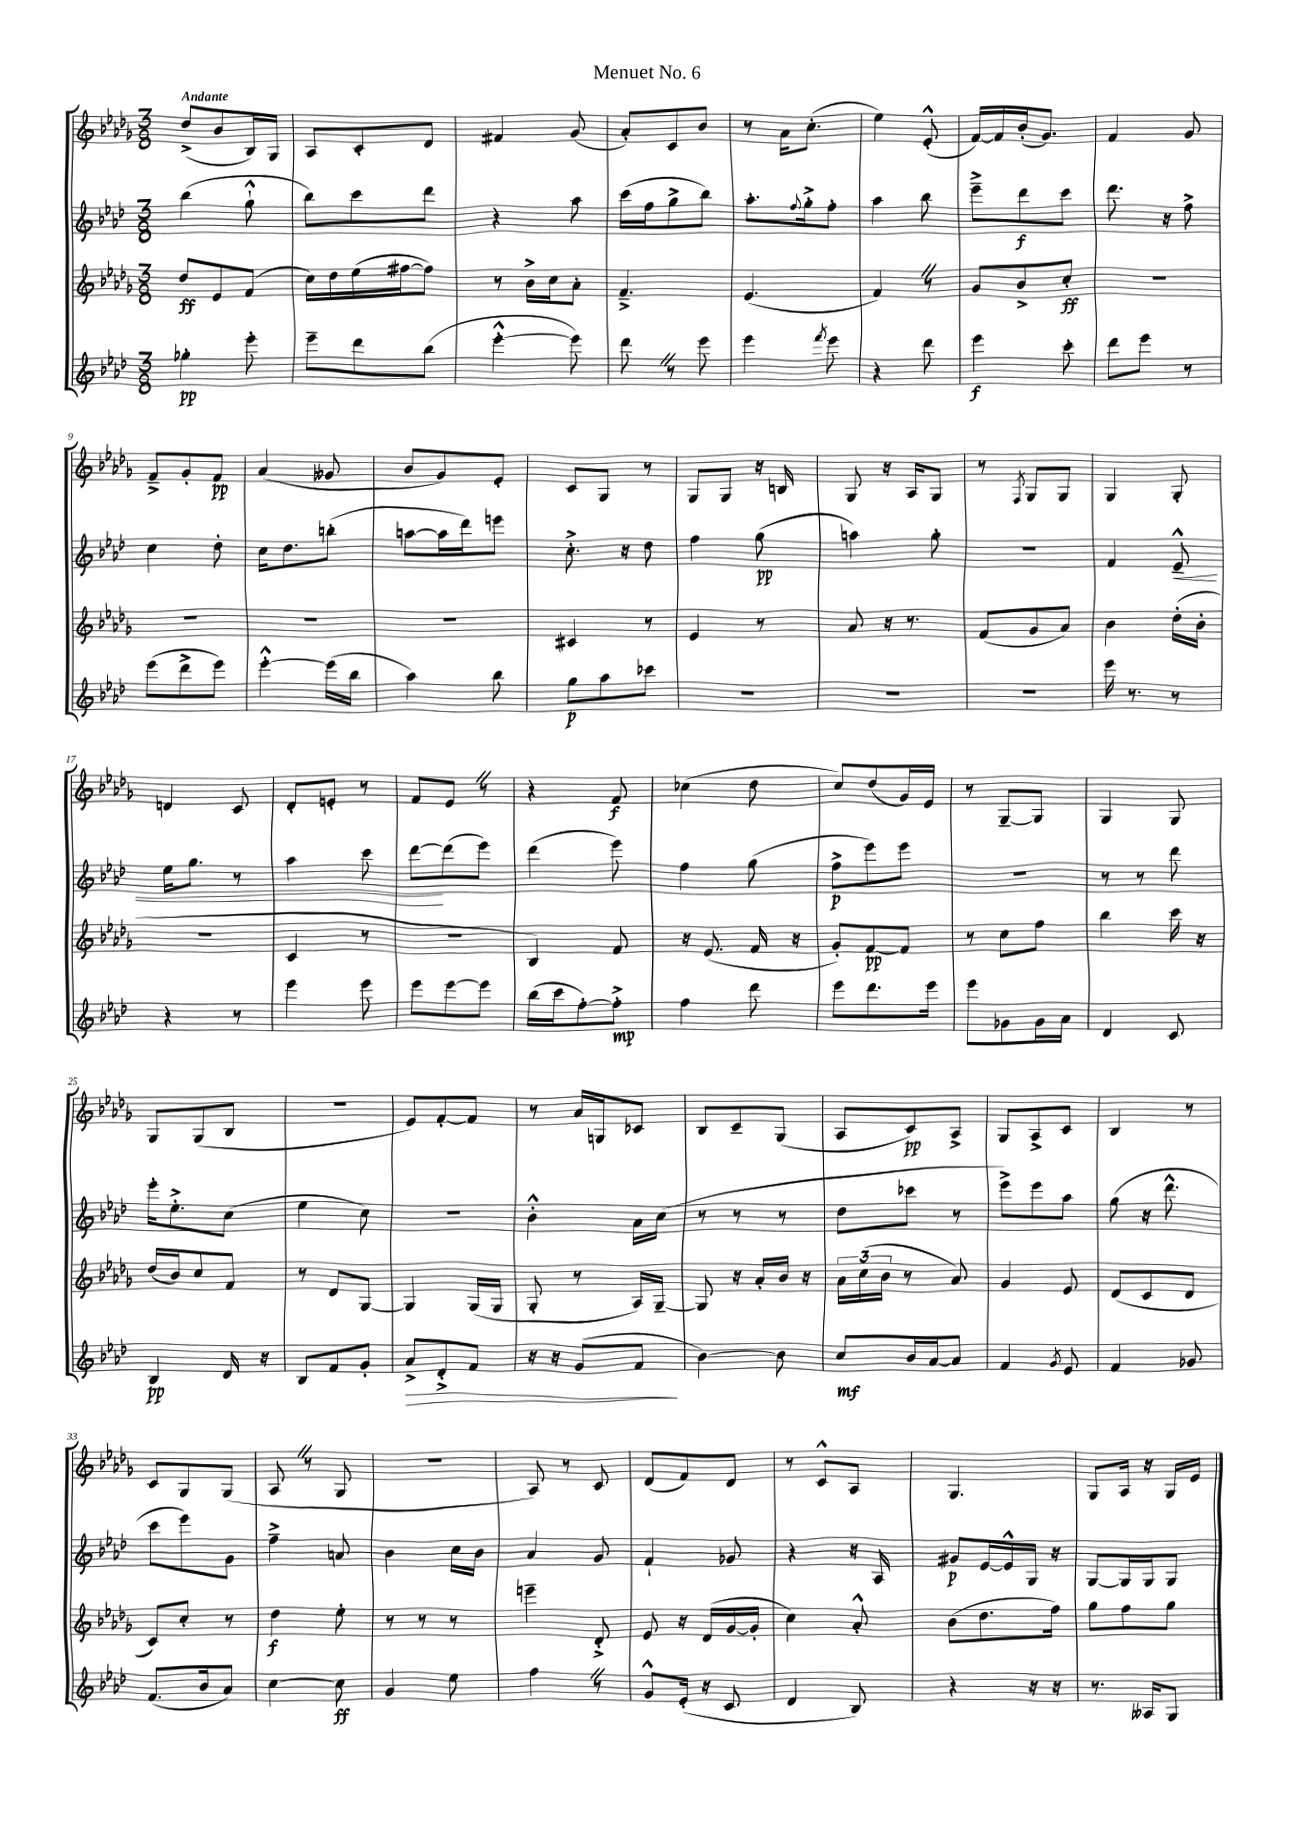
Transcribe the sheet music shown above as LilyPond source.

\header { title = "Menuet No. 6" }
<<
\new StaffGroup <<
\new Staff = "s0" {
    \clef treble \key des \major \numericTimeSignature \time 3/8 \tempo "Andante"
    des''8->( bes'8 bes16) ges16 |
    aes8 c'8-. des'8 |
    fis'4 ges'8( |
    aes'8-.) c'8 bes'8 |
    r8 aes'16 c''8.-.( |
    ees''4) ees'8-.-^( |
    f'16~) f'16 bes'16-.( ges'8.) |
    f'4 ges'8 |
    f'8---> ges'8-. f'8\pp |
    aes'4( geses'8 |
    bes'8 ges'8) ees'8-. |
    c'8 ges8 r8 |
    ges8 ges8 r16 b16 |
    ges8 r16 aes16 ges8 |
    r8 \acciaccatura { f8 } ges8 ges8 |
    ges4 ges8-. |
    d'4 c'8 |
    des'8-. e'8-. r8 |
    f'8 ees'8 \once \override BreathingSign.text = \markup { \musicglyph "scripts.caesura.straight" } \breathe r8 |
    r4 f'8\f |
    ces''4( des''8 |
    c''8) des''8( ges'16) ees'16 |
    r8 ges8~-- ges8 |
    ges4 ges8 |
    ges8 ges8( bes8 |
    R4. |
    ees'8) f'8~-. f'8 |
    r8 aes'16 g16 ces'8 |
    bes8 c'8-- ges8( |
    aes8 c'8\pp) aes8-> |
    ges8 aes8-> c'8 |
    bes4 r8 |
    c'8 ges8 ges8( |
    aes8 \once \override BreathingSign.text = \markup { \musicglyph "scripts.caesura.straight" } \breathe r8 ges8 |
    R4. |
    aes8) r8 c'8 |
    des'8( f'8) des'8 |
    r8 c'8-^ aes8 |
    ges4. |
    ges8 aes16 r16 ges16 ees'16 \bar "|." |
}
\new Staff = "s1" {
    \clef treble \key aes \major \numericTimeSignature \time 3/8
    bes''4( g''8-!-^ |
    bes''8) c'''8 des'''8 |
    r4 aes''8 |
    c'''16( f''16 g''8-> bes''8) |
    aes''8.-. \appoggiatura { f''8 } g''16-.-> f''8-. |
    aes''4 bes''8 |
    ees'''8---> des'''8\f c'''8 |
    des'''8. r16 f''8-> |
    c''4 des''8-. |
    c''16 des''8. b''8-.( |
    a''8~ a''16 des'''16) e'''8 |
    c''8.-.-> r16 des''8 |
    f''4 g''8\pp( |
    a''4) g''8-. |
    R4. |
    f'4 ees'8---^\< |
    ees''16 g''8. r8 |
    aes''4 c'''8 |
    des'''8~\! des'''8( ees'''8) |
    des'''4( ees'''8) |
    f''4 g''8( |
    f''8->\p ees'''8) ees'''8 |
    R4. |
    r8 r8 des'''8 |
    ees'''16-. ees''8.-.-> c''8( |
    ees''4 c''8) |
    R4. |
    bes'4-.-^ aes'16 c''16( |
    r8 r8 r8 |
    des''8 ces'''8 r8 |
    ees'''8->) ees'''8 aes''8 |
    g''8( r16 des'''8.-^ |
    c'''8 ees'''8) g'8 |
    f''4---> a'8 |
    bes'4 c''16 bes'16 |
    aes'4 g'8 |
    f'4-! ges'8 |
    r4 r16 aes16 |
    gis'8\p ees'16~ ees'16-^ g16 r16 |
    g8~ g16 g16 g8 \bar "|." |
}
\new Staff = "s2" {
    \clef treble \key des \major \numericTimeSignature \time 3/8
    des''8\ff ees'8 f'8( |
    c''16) des''16 ees''16( fis''16~ fis''8) |
    r8 bes'16-> c''16 aes'8-. |
    f'4.---> |
    ees'4.( |
    f'4) \once \override BreathingSign.text = \markup { \musicglyph "scripts.caesura.straight" } \breathe r8 |
    ges'8 bes'8-> c''8-.\ff |
    R4. |
    R4. |
    R4. |
    R4. |
    cis'4 r8 |
    ees'4 r8 |
    aes'8 r16 r8. |
    f'8( ges'8 aes'8) |
    bes'4 des''16-.( bes'16-. |
    R4. |
    c'4 r8 |
    R4. |
    bes4) f'8 |
    r16 ees'8.( f'16 r16 |
    ges'8-.) f'8~\pp f'8 |
    r8 c''8 f''8 |
    bes''4 c'''16 r16 |
    des''16( bes'16) c''8 f'8 |
    r8 des'8 ges8~ |
    ges4 ges16( ges16 |
    ges8-. r8 aes16) ges16~-- |
    ges8 r16 aes'16-. bes'16 r16 |
    \tuplet 3/2 { aes'16 c''16( bes'16 } r8 aes'8) |
    ges'4 ees'8 |
    des'8( c'8 des'8 |
    c'8) c''8-. r8 |
    des''4\f ees''8-. |
    r8 r8 r8 |
    e'''4-- des'8-.-> |
    ees'8 r16 des'16( ges'16~ ges'16-. |
    c''4) aes'8-.-^ |
    bes'8( des''8. f''16) |
    ges''8 f''8 ges''8 \bar "|." |
}
\new Staff = "s3" {
    \clef treble \key aes \major \numericTimeSignature \time 3/8
    ges''4-.\pp ees'''8-. |
    ees'''8-- des'''8 bes''8( |
    ees'''4~-.-^ ees'''8) |
    des'''8 \once \override BreathingSign.text = \markup { \musicglyph "scripts.caesura.straight" } \breathe r8 ees'''8 |
    ees'''4 \acciaccatura { f'''8 } ees'''8 |
    r4 des'''8 |
    ees'''4\f c'''8-. |
    des'''8 ees'''8 r8 |
    ees'''8( des'''8-> ees'''8) |
    ees'''4~-.-^ ees'''16( bes''16 |
    aes''4) bes''8 |
    g''8\p aes''8 ces'''8 |
    R4. |
    R4. |
    R4. |
    ees'''16 r8. r8 |
    r4 r8 |
    ees'''4 ees'''8 |
    ees'''8 ees'''8~ ees'''8 |
    bes''16( c'''16 f''8~-.) f''8-.->\mp |
    f''4 des'''8 |
    ees'''8 des'''8. ees'''16 |
    ees'''8 ges'8 ges'16 aes'16 |
    des'4 c'8 |
    bes4\pp des'16 r16 |
    bes8 f'8 g'8-. |
    aes'8->\> des'8-.-> f'8 |
    r16 r16 g'8( f'8\! |
    bes'4~) bes'8 |
    c''8\mf bes'16 aes'16~ aes'8 |
    f'4 \acciaccatura { g'8 } ees'8 |
    f'4 ges'8 |
    f'8.( bes'16 aes'8) |
    c''4~ c''8\ff |
    g'4 ees''8 |
    f''4 \once \override BreathingSign.text = \markup { \musicglyph "scripts.caesura.straight" } \breathe r8 |
    g'8-^ ees'16-.( r16 c'8 |
    des'4 bes8) |
    r4 r16 r16 |
    r8. aeses16 g8 \bar "|." |
}
>>
>>
